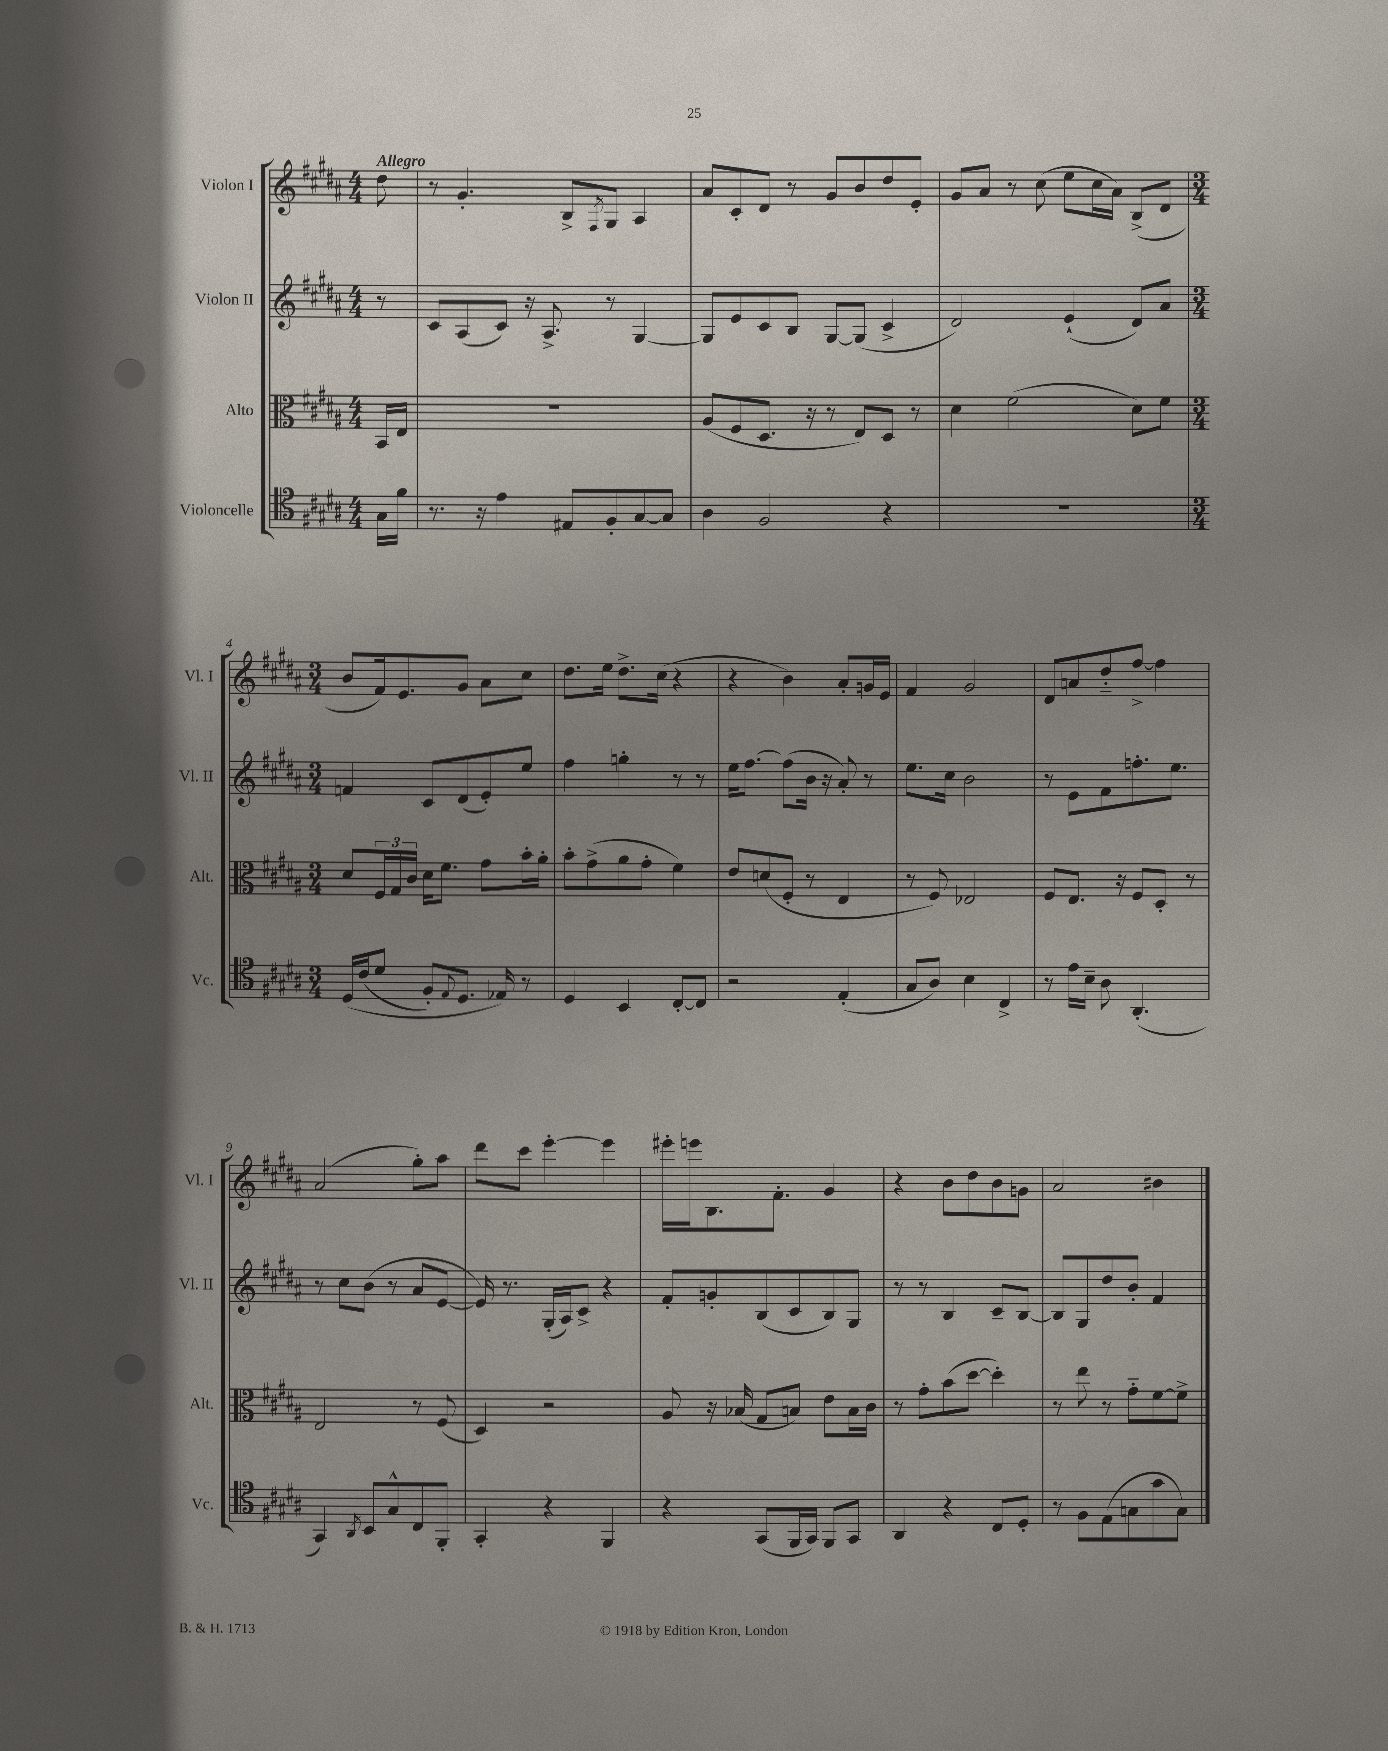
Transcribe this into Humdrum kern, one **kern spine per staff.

**kern	**kern	**kern	**kern
*staff4	*staff3	*staff2	*staff1
*clefC4	*clefC3	*clefG2	*clefG2
*k[f#c#g#d#a#]	*k[f#c#g#d#a#]	*k[f#c#g#d#a#]	*k[f#c#g#d#a#]
*M4/4	*M4/4	*M4/4	*M4/4
16G#\LL	16BB/LL	8r	8dd#\
16f#\JJ	16E/JJ	.	.
=	=	=	=
8.r	1r	8c#/L	8r
.	.	(8A#/	4.g#'/
16r	.	.	.
4e\	.	8c#/J)	.
.	.	16r	.
.	.	8.A#^/	.
8E#/L	.	.	8B^/L
.	.	.	8qF#/
8F#'/	.	8r	8G#/J
[8G#/	.	[4G#/	4A#/
8G#/]J	.	.	.
=	=	=	=
4A#\	(8A#/L	8G#/]L	8a#/L
.	8F#/	8e/	8c#'/
2F#/	8.D#/J	8c#/	8d#/J
.	.	8B/J	8r
.	16r	.	.
.	8r	[8G#/L	8g#/L
.	8E/L)	(8G#/]J	8b/
4r	8D#/J	4c#^/	8dd#/
.	8r	.	8e'/J
=	=	=	=
1r	4d#\	2d#/)	8g#/L
.	.	.	8a#/J
.	(2f#\	.	8r
.	.	.	(8cc#\
.	.	(4e`/	8ee\L
.	.	.	16cc#\L
.	.	.	16a#\JJ)
.	8d#\L)	8d#/L)	(8B^/L
.	8f#\J	8a#/J	8d#/J
=	=	=	=
*M3/4	*M3/4	*M3/4	*M3/4
&(16D#/LL	8d#/L	4f/	8b/L
(16c#/J	.	.	.
8d#/J	24F#/L	.	16f#/k)
.	24G#/	.	.
.	.	.	8.e/
.	24c#/JJ	.	.
8F#'/L)	16d#\LK	8c#/L	.
.	8.f#\J	.	.
8qqE/	.	.	.
8.D#/J	.	(8d#/	8g#/J
.	8g#\L	8e'/)	8a#\L
16E-/&)	.	.	.
8r	16b'\L	8ee/J	8cc#\J
.	16a#'\JJ	.	.
=	=	=	=
4D#/	8b'\L	4ff#\	8.dd#\L
.	(8g#^\	.	.
.	.	.	16ee\Jk
4BB/	8a#\	4gg'\	8.dd#^\L
.	8g#'\J	.	.
.	.	.	(16cc#\Jk
[8C#'/L	4f#\)	8r	4r
8C#/]J	.	8r	.
=	=	=	=
2r	8e/L	16ee\LK	4r
.	.	[8.ff#\J	.
.	(8d/	.	.
.	8F#'/J	(8ff#\]L	4b\)
.	8r	16b\Jk	.
.	.	16r	.
(4E'/	4E/	8a#'/)	8a#'/L
.	.	8r	16g/L
.	.	.	16e/JJ
=	=	=	=
8G#/L	8r	8.ee\L	4f#/
8A#/J)	8F#/)	.	.
.	.	16cc#\Jk	.
4B\	2E-/	2b\	2g#/
4C#^/	.	.	.
=	=	=	=
8r	8F#/L	8r	8d#/L
16e\LL	8.E/J	8e\L	8a/
16B~\JJ	.	.	.
8A#\	.	8f#\	8dd#'~/
.	16r	.	.
(4.AA#'/	8F#/L	8.ff'\	[8ff#^/J
.	8D#'/J	.	4ff#\]
.	.	8.ee\J	.
.	8r	.	.
=	=	=	=
4GG#/)	2E/	8r	(2a#/
.	.	8cc#\L	.
8qAA#/	.	.	.
8BB/L	.	(8b\J	.
8G#^^/	.	8r	.
8C#/	8r	8a#/L	8gg#'\L)
8FF#'/J	(8F#/	[8e/J	8aa#\J
=	=	=	=
4GG#'/	4D#/)	16e/])	8ddd#\L
.	.	8.r	.
.	.	.	8ccc#\J
4r	2r	(16G#'/LL	[4eee'\
.	.	16A#/J)	.
.	.	8c#^/J	.
4FF#/	.	4r	4eee\]
=	=	=	=
4r	8A#/	8f#'/L	16eee#'\LL
.	.	.	16eee\J
.	16r	8g'/	8.B\
.	(16B-/	.	.
(8GG#/L	8G#/L	(8B/	.
.	.	.	8.f#'\J
16FF#/L	8B/J)	8c#/	.
16GG#/JJ)	.	.	.
8FF#/L	8e\L	8B/)	4g#/
8GG#/J	16B\L	8G#/J	.
.	16c#\JJ	.	.
=	=	=	=
4AA#/	8r	8r	4r
.	8g#'\L	8r	.
4r	(8b\	4B/	8b\L
.	[8dd#\J	.	8dd#\
8C#/L	4dd#'\])	8c#~/L	8b\
8D#'/J	.	[8B/J	8g\J
=	=	=	=
8r	8r	8B/]L	2a#/
8F#\L	8ee\	8G#/	.
(8E\	8r	8dd#/	.
8G\	8g#'~\L	8b'/J	.
8g#\	[8f#\	4f#/	4b#\
8G\J)	8f#^\]J	.	.
==	==	==	==
*-	*-	*-	*-
